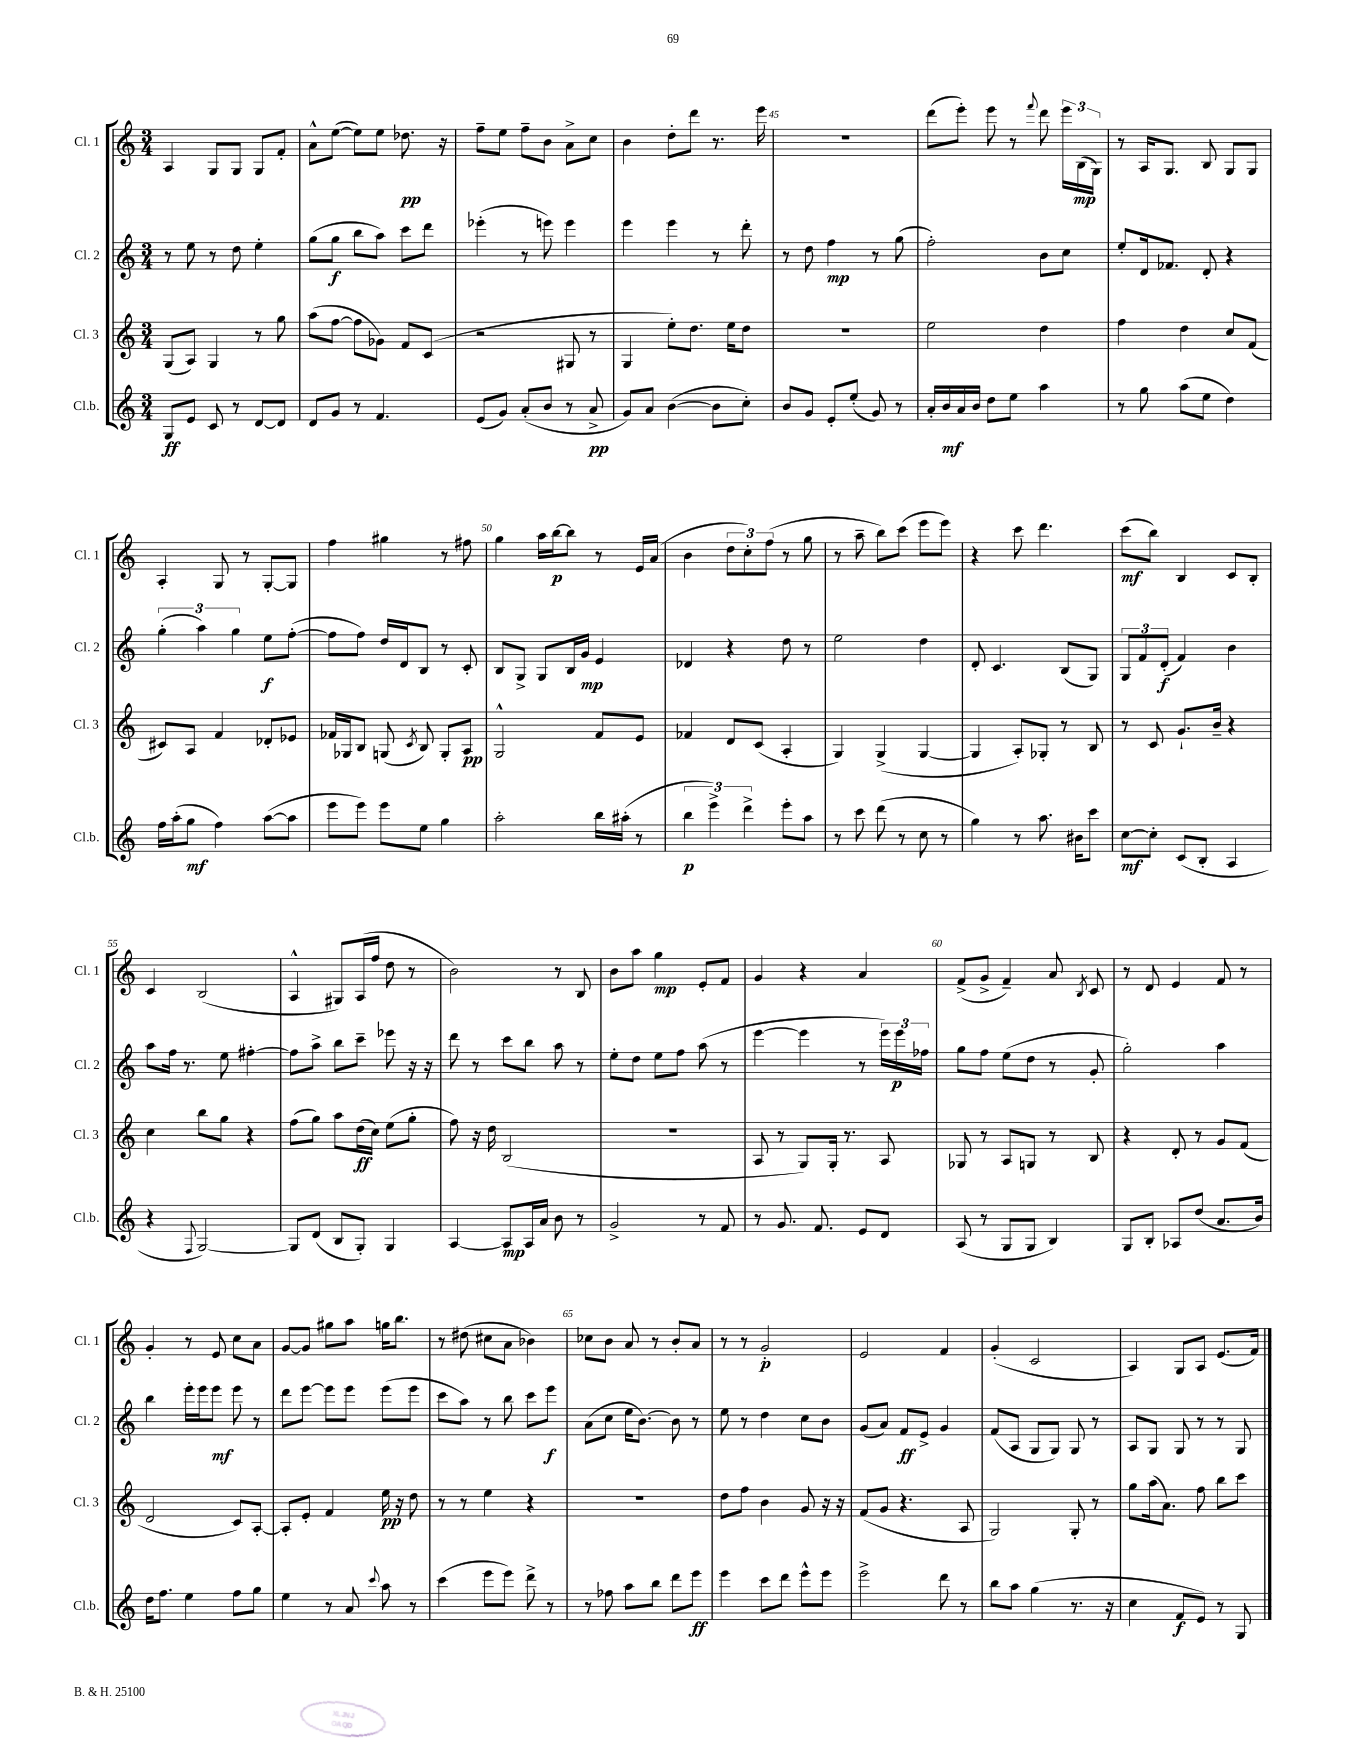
<<
\new StaffGroup <<
\new Staff = "s0" \with { instrumentName = "Cl. 1" shortInstrumentName = "Cl. 1" } {
    \clef treble \key c \major \numericTimeSignature \time 3/4
    \autoBeamOff a4 g8[ g8] g8[ f'8]-. |
    a'8[-^ e''8]~( e''8[) e''8] des''8.\pp r16 |
    f''8[-- e''8] f''8[-- b'8] a'8[-> c''8] |
    b'4 d''8[-. d'''8] r8. e'''16 |
    R2. |
    d'''8[( e'''8]-.) e'''8 r8 \appoggiatura { f'''8 } d'''8 \tuplet 3/2 { e'''16[ b16\mp( g16]) } |
    r8 a16[ g8.] b8 g8[ g8] |
    a4-. g8 r8 g8[~-. g8] |
    f''4 gis''4 r8 fis''8 |
    g''4 a''16[ b''16~\p b''8] r8 e'16[ a'16]( |
    b'4 \tuplet 3/2 { d''8[ c''8-.) f''8]( } r8 g''8 |
    r8 a''8-- b''8[) c'''8]( e'''8[ e'''8]) |
    r4 c'''8 d'''4. |
    c'''8[\mf( b''8]) b4 c'8[ b8]-. |
    c'4 b2( |
    a4-^ gis8[) a16( f''16] d''8 r8 |
    b'2) r8 b8 |
    b'8[ a''8] g''4\mp e'8[-. f'8] |
    g'4 r4 a'4 |
    f'8[->( g'8]-> f'4--) a'8 \acciaccatura { b8 } c'8 |
    r8 d'8 e'4 f'8 r8 |
    g'4-. r8 e'8 c''8[ a'8] |
    g'8[~ g'8] gis''8[ a''8] g''16[ b''8.] |
    r8 dis''8( cis''8[ a'8] bes'4) |
    ces''8[ b'8] a'8 r8 b'8[-. a'8] |
    r8 r8 g'2-.\p |
    e'2 f'4 |
    g'4-.( c'2 |
    a4) g8[ a8] e'8.[( f'16]) \bar "|." |
}
\new Staff = "s1" \with { instrumentName = "Cl. 2" shortInstrumentName = "Cl. 2" } {
    \clef treble \key c \major \numericTimeSignature \time 3/4
    \autoBeamOff r8 e''8 r8 d''8 e''4-. |
    g''8[( g''8]\f b''8[ a''8]) c'''8[ d'''8] |
    ees'''4-.( r8 e'''8) e'''4 |
    e'''4 e'''4 r8 d'''8-. |
    r8 d''8 f''4\mp r8 g''8( |
    f''2-.) b'8[ c''8] |
    e''8[-. d'16 fes'8.] d'8-. r4 |
    \tuplet 3/2 { g''4-.( a''4) g''4 } e''8[\f f''8]~-.( |
    f''8[ f''8]) d''16[ d'16 b8] r8 c'8-. |
    b8[ g8]-> g8[ b16 g'16]\mp e'4 |
    des'4 r4 d''8 r8 |
    e''2 d''4 |
    d'8-. c'4. b8[( g8]) |
    \tuplet 3/2 { g8[ f'8 d'8]-.\f( } f'4) b'4 |
    a''8[ f''16] r8. e''8 fis''4~-. |
    fis''8[ a''8]-> b''8[ c'''8]-- ees'''8 r16 r16 |
    d'''8 r8 c'''8[ b''8] a''8 r8 |
    e''8[-. d''8] e''8[ f''8] a''8( r8 |
    e'''4~ e'''4 r8 \tuplet 3/2 { e'''16[) e'''16\p fes''16] } |
    g''8[ f''8] e''8[( d''8] r8 g'8-. |
    g''2-.) a''4 |
    b''4 e'''16[-. e'''16 e'''8]\mf e'''8 r8 |
    d'''8[ e'''8]~ e'''8[ e'''8] e'''8[( e'''8] |
    c'''8[ a''8]) r8 b''8 c'''8[ e'''8]\f |
    a'8[( c''8] e''16[ b'8.]~) b'8 r8 |
    e''8 r8 d''4 c''8[ b'8] |
    g'8[( a'8]) f'8[\ff e'8]-> g'4 |
    f'8[( a8] g8[ g8]) g8 r8 |
    a8[ g8] g8 r8 r8 g8 \bar "|." |
}
\new Staff = "s2" \with { instrumentName = "Cl. 3" shortInstrumentName = "Cl. 3" } {
    \clef treble \key c \major \numericTimeSignature \time 3/4
    \autoBeamOff g8[( a8]) g4 r8 g''8 |
    a''8[( f''8]~ f''8[ ges'8]) f'8[ c'8]( |
    r2 gis8 r8 |
    g4 e''8[-.) d''8.] e''16[ d''8] |
    R2. |
    e''2 d''4 |
    f''4 d''4 c''8[ f'8]( |
    cis'8[) a8] f'4 des'8[-. ees'8] |
    fes'16[ ges16 b8] g8( \acciaccatura { c'8 } b8) g8[-. a8]\pp |
    g2-^ f'8[ e'8] |
    fes'4 d'8[ c'8]( a4-. |
    g4) g4->( g4~ |
    g4 a8[-.) ges8]-. r8 b8 |
    r8 c'8 g'8.[-! b'16]-- r4 |
    c''4 b''8[ g''8] r4 |
    f''8[( g''8]) a''8[ d''16\ff( c''16]) e''8[( g''8]-. |
    f''8) r16 d''16 b2( |
    R2. |
    a8 r8 g8[) g16]-. r8. a8 |
    ges8 r8 a8[ g8] r8 b8 |
    r4 d'8-. r8 g'8[ f'8]( |
    d'2 c'8[) a8]~-. |
    a8[-. e'8]-. f'4 e''16\pp r16 d''8 |
    r8 r8 e''4 r4 |
    R2. |
    d''8[ f''8] b'4 g'8 r16 r16 |
    f'8[( g'8] r4. a8 |
    g2) g8-. r8 |
    g''8[ a''16( a'8.]) f''8 b''8[ c'''8] \bar "|." |
}
\new Staff = "s3" \with { instrumentName = "Cl.b." shortInstrumentName = "Cl.b." } {
    \clef treble \key c \major \numericTimeSignature \time 3/4
    \autoBeamOff g8[\ff e'8] c'8 r8 d'8[~ d'8] |
    d'8[ g'8] r8 f'4. |
    e'8[( g'8]) a'8[-.( b'8] r8 a'8->\pp |
    g'8[) a'8] b'4~( b'8[ c''8]-.) |
    b'8[ g'8] e'8[-. e''8]-.( g'8) r8 |
    a'16[-. b'16\mf a'16 b'16] d''8[ e''8] a''4 |
    r8 g''8 a''8[( e''8] d''4) |
    f''16[ a''16-.( g''8]\mf f''4) a''8[~( a''8] |
    e'''8[ e'''8]) e'''8[ e''8] g''4 |
    a''2-. b''16[ ais''16]-.( r8 |
    \tuplet 3/2 { b''4\p e'''4->) d'''4-> } e'''8[-. a''8] |
    r8 c'''8 d'''8( r8 c''8 r8 |
    g''4) r8 a''8. bis'16[ c'''8] |
    c''8[~\mf c''8]-. c'8[( b8]-. a4 |
    r4 \appoggiatura { f8 } g2~) |
    g8[ d'8]( b8[ g8]-.) g4 |
    a4~ a8[\mp a16 a'16] b'8 r8 |
    g'2-> r8 f'8 |
    r8 g'8. f'8. e'8[ d'8] |
    a8( r8 g8[ g8] b4) |
    g8[ b8]-. aes8[ d''8]( a'8.[ b'16]) |
    d''16[ f''8.] e''4 f''8[ g''8] |
    e''4 r8 a'8 \appoggiatura { c'''8 } a''8 r8 |
    c'''4( e'''8[ e'''8]) d'''8-> r8 |
    r8 fes''8 a''8[ b''8] d'''8[ e'''8]\ff |
    e'''4 c'''8[ d'''8] e'''8[-^ e'''8] |
    e'''2-> d'''8 r8 |
    b''8[ a''8] g''4( r8. r16 |
    c''4 f'8[\f e'8]) r8 g8 \bar "|." |
}
>>
>>
\layout { \context { \Score currentBarNumber = #41 \override BarNumber.break-visibility = ##(#f #t #t) barNumberVisibility = #(every-nth-bar-number-visible 5) } }
